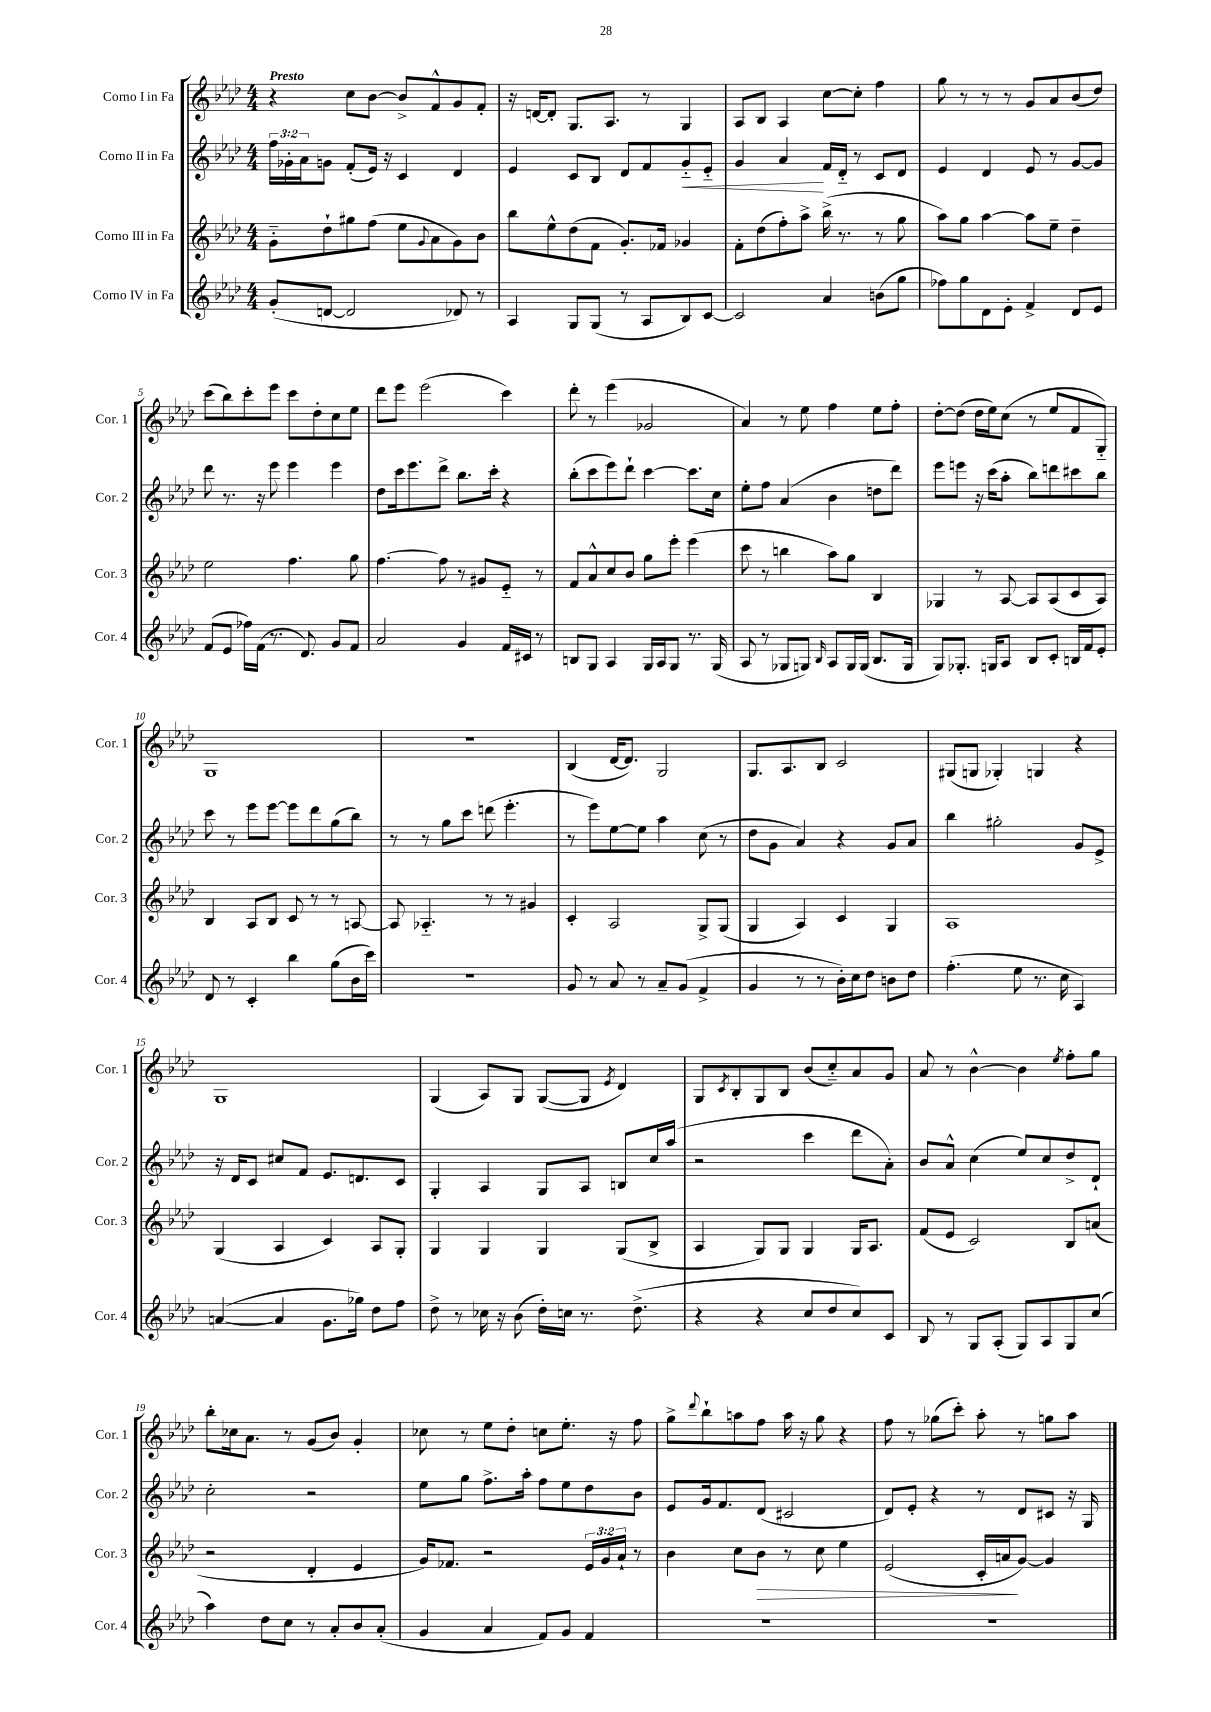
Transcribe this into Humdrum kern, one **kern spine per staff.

**kern	**kern	**dynam	**kern	**dynam	**kern
*part4	*part3	*part3	*part2	*part2	*part1
*staff4	*staff3	*staff3	*staff2	*staff2	*staff1
*I"Corno IV in Fa	*I"Corno III in Fa	*	*I"Corno II in Fa	*	*I"Corno I in Fa
*I'Cor. 4	*I'Cor. 3	*	*I'Cor. 2	*	*I'Cor. 1
*clefG2	*clefG2	*	*clefG2	*	*clefG2
*k[b-e-a-d-]	*k[b-e-a-d-]	*	*k[b-e-a-d-]	*	*k[b-e-a-d-]
*M4/4	*M4/4	*	*M4/4	*	*M4/4
=1	=1	=1	=1	=1	=1
!	!	!	!	!	!LO:TX:a:B:t=Presto
(8g'/L	8g\L	.	24ff\LL	.	4r
.	.	.	24g-X'\	.	.
.	.	.	24a-\J	.	.
[8dn/J	8dd-`\	.	8gn\J	.	.
2d/]	8gg#X\	.	(8f'/L	.	8cc\L
.	(8ff\J	.	16e-/Jk)	.	[8b-\J
.	.	.	16r	.	.
.	8ee-\L	.	4c/	.	8b-^/L]
.	8qqg/	.	.	.	.
.	8a-\	.	.	.	8f^^/
8d-X/)	8g\)	.	4d-/	.	8g/
8r	8b-\J	.	.	.	8f'/J
=2	=2	=2	=2	=2	=2
4A-/	8bb-\L	.	4e-/	.	16r
.	.	.	.	.	[16dn/KL
.	8ee-^^\	.	.	.	8d'/J]
8G/L	(8dd-\	.	8c/L	.	8.G/L
(8G/J	8f\J	.	8B-/J	.	.
.	.	.	.	.	8.A-/J
8r	8.g'/L)	.	8d-/L	.	.
8A-/L	.	.	8f/	.	8r
.	16f-X/Jk	.	.	.	.
!	!	!	!	!LO:HP:b	!
8B-/)	4g-X/	.	8g/	<	4G/
[8c/J	.	.	8e-/J	.	.
=3	=3	=3	=3	=3	=3
2c/]	8f'\L	.	4g/	.	8A-/L
.	(8dd-\	.	.	.	8B-/J
.	8ff'\)	.	4a-/	.	4A-/
.	8aa-^\J	.	.	.	.
4a-/	(16bb-^\	.	16f/LL	[	[8cc\L
.	8.r	.	16d-/JJ	.	.
.	.	.	8r	.	8cc'\J]
(8bn\L	8r	.	8c/L	.	4ff\
8gg\J	8gg\	.	8d-/J	.	.
=4	=4	=4	=4	=4	=4
8ff-X\L)	8aa-\L)	.	4e-/	.	8gg\
8gg\	8gg\J	.	.	.	8r
8d-\	[4aa-\	.	4d-/	.	8r
8e-'\J	.	.	.	.	8r
4f^/	8aa-\L]	.	8e-/	.	8g/L
.	8ee-~\J	.	8r	.	8a-/
8d-/L	4dd-~\	.	[8g/L	.	(8b-/
8e-/J	.	.	8g/J]	.	8dd-/J)
!!LO:LB:g=z
=5	=5	=5	=5	=5	=5
(8f/L	2ee-\	.	8ddd-\	.	(8ccc\L
8e-/J	.	.	8.r	.	8bb-\)
16ff-X\LL)	.	.	.	.	8ccc'\
(16f\JJ	.	.	16r	.	.
8.r	.	.	8eee-\	.	8eee-\J
.	4.ff\	.	4eee-\	.	8ccc\L
8.d-/)	.	.	.	.	.
.	.	.	.	.	8dd-'\
8g/L	.	.	4eee-\	.	8cc\
8f/J	8gg\	.	.	.	8ee-\J
=6	=6	=6	=6	=6	=6
2a-/	[4.ff\	.	8dd-\L	.	8ddd-\L
.	.	.	16ccc\k	.	8eee-\J
.	.	.	8.eee-\	.	.
.	.	.	.	.	(2eee-\
.	8ff\]	.	8ddd-^\J	.	.
4g/	8r	.	8.bb-\L	.	.
.	8g#X/L	.	.	.	.
.	.	.	16ccc'\Jk	.	.
16f/LL	8e-/J	.	4r	.	4ccc\)
16c#X/JJ	.	.	.	.	.
8r	8r	.	.	.	.
=7	=7	=7	=7	=7	=7
8Bn/L	8f/L	.	(8bb-'\L	.	8ddd-'\
8G/J	8a-^^/	.	8ccc\	.	8r
4A-/	8cc/	.	8eee-\)	.	(4eee-\
.	8b-/J	.	8ddd-`\J	.	.
16G/LL	8gg\L	.	[4ccc\	.	2g-X/
16A-/J	.	.	.	.	.
8G/J	8eee-'\J	.	.	.	.
8.r	(4eee-\	.	8.ccc\L]	.	.
(16G/	.	.	16cc\Jk	.	.
=8	=8	=8	=8	=8	=8
8A-/	8ccc\	.	8ee-'\L	.	4a-/)
8r	8r	.	8ff\J	.	.
8G-X/L	4bbn\	.	(4a-/	.	8r
8Gn/J)	.	.	.	.	8ee-\
16qqB-/	.	.	.	.	.
8A-/L	8aa-\L)	.	4b-\	.	4ff\
16G/L	8gg\J	.	.	.	.
(16G/JJ	.	.	.	.	.
8.B-/L	4B-/	.	8ddn\L	.	8ee-\L
.	.	.	8ddd-\J)	.	8ff'\J
16G/Jk	.	.	.	.	.
=9	=9	=9	=9	=9	=9
8G/L)	4G-X/	.	8eee-\L	.	[8dd-'\L
8.G-X'/J	.	.	8eeen\J	.	(8dd-\J]
.	8r	.	16r	.	16dd-\LL
16Gn/KL	.	.	(16ccc\KL	.	16ee-\J)
8A-/J	[8A-/	.	8aa-'\J	.	(8cc\J
8B-/L	8A-/L]	.	8bb-\L)	.	8r
8c'/J	(8A-/	.	8dddn\	.	8ee-/L
16Bn/LL	8c/	.	8ccc#X\	.	8f/
16f/J	.	.	.	.	.
8e-'/J	8A-/J)	.	8bb-\J	.	8G/J)
!!LO:LB:g=z
=10	=10	=10	=10	=10	=10
8d-/	4B-/	.	8ccc\	.	1G
8r	.	.	8r	.	.
4c'/	8A-/L	.	8eee-\L	.	.
.	8B-/J	.	[8eee-\J	.	.
4bb-\	8c/	.	8eee-\L]	.	.
.	8r	.	8ddd-\	.	.
(8gg\L	8r	.	(8gg\	.	.
16b-\L	[8An/	.	8bb-\J)	.	.
16ccc\JJ)	.	.	.	.	.
=11	=11	=11	=11	=11	=11
1r	8A/]	.	8r	.	1r
.	4.A-X/	.	8r	.	.
.	.	.	8gg\L	.	.
.	.	.	8ccc\J	.	.
.	8r	.	(8dddn\	.	.
.	8r	.	4.eee-'\	.	.
.	4g#X/	.	.	.	.
=12	=12	=12	=12	=12	=12
8g/	4c'/	.	8r	.	(4B-/
8r	.	.	8eee-\L)	.	.
8a-/	2A-/	.	[8ee-\	.	[16d-/KL
.	.	.	.	.	8.d-/J])
8r	.	.	8ee-\J]	.	.
8a-~/L	.	.	4aa-\	.	2G/
(8g/J	.	.	.	.	.
4f^/	8G^/L	.	(8cc\	.	.
.	(8G/J	.	8r	.	.
=13	=13	=13	=13	=13	=13
4g/	4G/	.	8dd-\L	.	8.G/L
.	.	.	8g\J	.	.
.	.	.	.	.	8.A-/
8r	4A-/)	.	4a-/)	.	.
8r	.	.	.	.	8B-/J
16b-'\LL)	4c/	.	4r	.	2c/
16cc\J	.	.	.	.	.
8dd-\J	.	.	.	.	.
8bn\L	4G/	.	8g/L	.	.
8dd-\J	.	.	8a-/J	.	.
=14	=14	=14	=14	=14	=14
(4.ff'\	1A-	.	4bb-\	.	(8G#X/L
.	.	.	.	.	8Gn/J
.	.	.	2gg#X'\	.	4G-X'/)
8ee-\	.	.	.	.	.
8.r	.	.	.	.	4Gn/
16cc\	.	.	.	.	.
4A-/)	.	.	8g/L	.	4r
.	.	.	8e-^/J	.	.
!!LO:LB:g=z
=15	=15	=15	=15	=15	=15
([4an/	(4G/	.	16r	.	1G
.	.	.	16d-/KL	.	.
.	.	.	8c/J	.	.
4a/]	4A-/	.	8cc#X/L	.	.
.	.	.	8f/J	.	.
8.g\L	4c/)	.	8.e-/L	.	.
16gg-X\Jk)	.	.	8.dn/	.	.
8dd-\L	8A-/L	.	.	.	.
8ff\J	8G'/J	.	8c/J	.	.
=16	=16	=16	=16	=16	=16
8dd-^\	4G/	.	4G'/	.	(4G/
8r	.	.	.	.	.
16cc-X\	4G/	.	4A-/	.	8A-/L)
16r	.	.	.	.	.
(8b-\	.	.	.	.	8G/J
16dd-'\LL)	4G/	.	8G/L	.	([8G/L
16ccn\JJ	.	.	.	.	.
8.r	.	.	8A-/J	.	8G/J]
.	.	.	.	.	8qe-/
.	(8G/L	.	8Bn/L	.	4d-/)
(8.dd-^\	.	.	.	.	.
.	8B-^/J	.	16cc/L	.	.
.	.	.	(16aa-/JJ	.	.
=17	=17	=17	=17	=17	=17
4r	4A-/	.	2r	.	8G/L
.	.	.	.	.	8qc/
.	.	.	.	.	8B-'/
4r	8G/L)	.	.	.	8G/
.	8G/J	.	.	.	8B-/J
8cc/L	4G/	.	4ccc\	.	(8b-/L
8dd-/	.	.	.	.	8cc/)
8cc/)	16G/KL	.	8ddd-\L	.	8a-/
.	8.A-/J	.	.	.	.
8c/J	.	.	8a-'\J)	.	8g/J
=18	=18	=18	=18	=18	=18
8B-/	(8f/L	.	8b-/L	.	8a-/
8r	8e-/J	.	8a-^^/J	.	8r
8G/L	2c/)	.	(4cc\	.	[4b-^^\
(8A-'/J	.	.	.	.	.
8G/L)	.	.	8ee-/L)	.	4b-\]
8A-/	.	.	8cc/	.	.
.	.	.	.	.	8qee-/
8G/	8B-/L	.	8dd-^/	.	8ff'\L
(8cc/J	(8an/J	.	8d-`/J	.	8gg\J
!!LO:LB:g=z
=19	=19	=19	=19	=19	=19
4aa-\)	2r	.	2cc'\	.	8bb-'\L
.	.	.	.	.	16cc-X\k
.	.	.	.	.	8.a-\J
8dd-\L	.	.	.	.	.
8cc\J	.	.	.	.	8r
8r	4d-'/	.	2r	.	(8g/L
8a-'/L	.	.	.	.	8b-/J)
8b-/	4e-/	.	.	.	4g'/
(8a-'/J	.	.	.	.	.
=20	=20	=20	=20	=20	=20
4g/	16g/KL)	.	8ee-\L	.	8cc-X\
.	8.f-X/J	.	.	.	.
.	.	.	8gg\J	.	8r
4a-/	2r	.	8.ff^\L	.	8ee-\L
.	.	.	.	.	8dd-'\J
.	.	.	16aa-'\Jk	.	.
8f/L)	.	.	8ff\L	.	8ccn\L
8g/J	.	.	8ee-\	.	8.ee-'\J
4f/	24e-/LL	.	8dd-\	.	.
.	24g/	.	.	.	.
.	.	.	.	.	16r
.	24a-`/JJ	.	.	.	.
.	8r	.	8b-\J	.	8ff\
=21	=21	=21	=21	=21	=21
1r	4b-\	.	8e-/L	.	8gg^\L
.	.	.	.	.	8qqddd-/
.	.	.	16g/k	.	8bb-`\
.	.	.	8.f/	.	.
.	8cc\L	.	.	.	8aan\
!	!	!LO:HP:b	!	!	!
.	8b-\J	>	(8d-/J	.	8ff\J
.	8r	.	2c#X/	.	16aa\
.	.	.	.	.	16r
.	8cc\	.	.	.	8gg\
.	4ee-\	.	.	.	4r
=22	=22	=22	=22	=22	=22
1r	(2e-/	.	8d-/L)	.	8ff\
.	.	.	8e-'/J	.	8r
.	.	.	4r	.	(8gg-X\L
.	.	.	.	.	8ccc'\J)
.	16c'/LL	.	8r	.	8aa-'\
.	16an/J	.	.	.	.
.	[8g/J)	]	8d-/L	.	8r
.	4g/]	.	8c#X/J	.	8ggn\L
.	.	.	16r	.	8aa-\J
.	.	.	16G/	.	.
==	==	==	==	==	==
*-	*-	*-	*-	*-	*-
